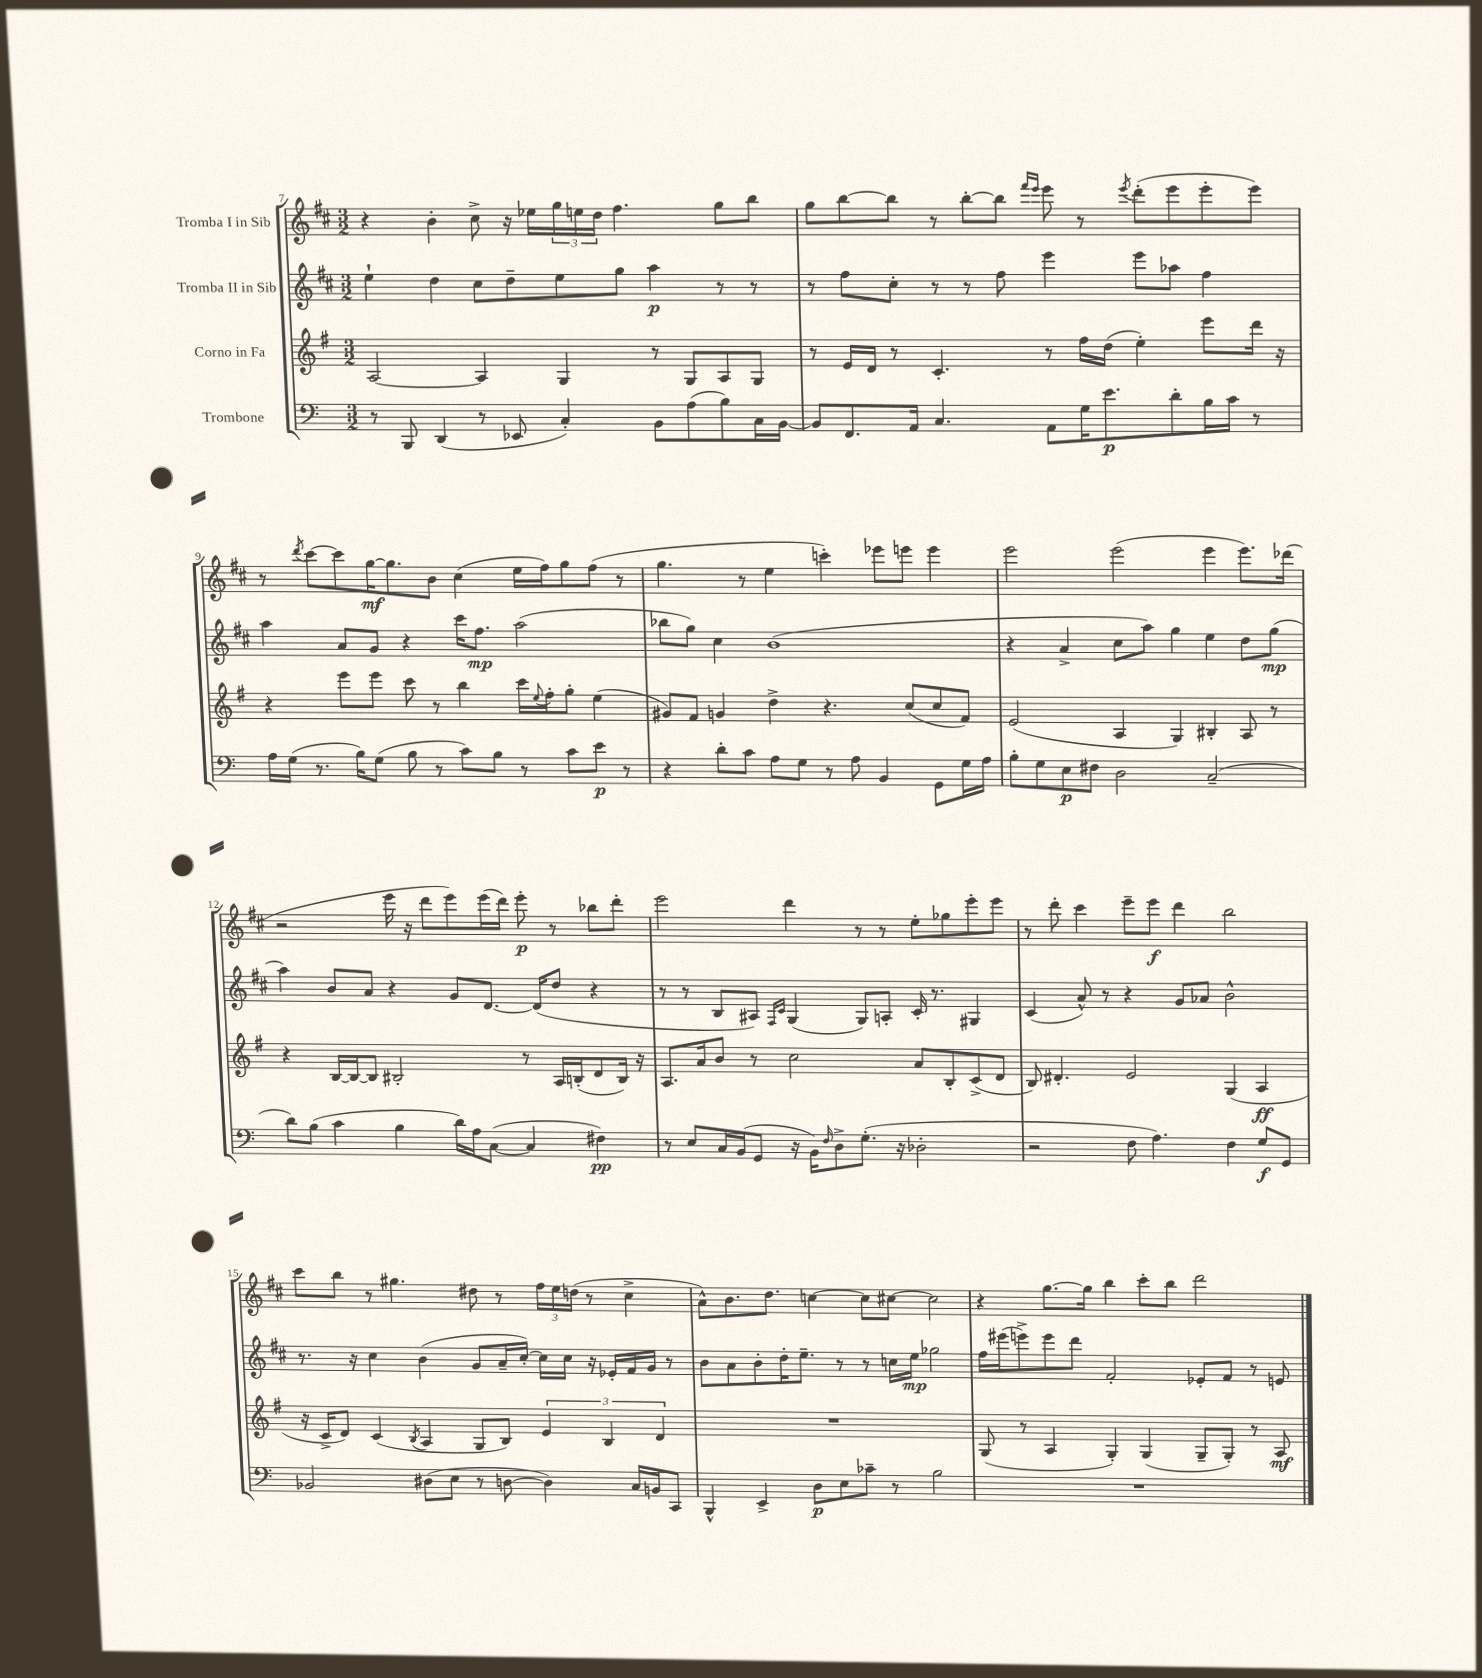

**kern	**dynam	**kern	**dynam	**kern	**dynam	**kern	**dynam
*part4	*part4	*part3	*part3	*part2	*part2	*part1	*part1
*staff4	*staff4	*staff3	*staff3	*staff2	*staff2	*staff1	*staff1
*I"Trombone	*	*I"Corno in Fa	*	*I"Tromba II in Sib	*	*I"Tromba I in Sib	*
*clefF4	*	*clefG2	*	*clefG2	*	*clefG2	*
*k[]	*	*k[f#]	*	*k[f#c#]	*	*k[f#c#]	*
*M3/2	*	*M3/2	*	*M3/2	*	*M3/2	*
=7	=7	=7	=7	=7	=7	=7	=7
8r	.	[2A/	.	4ee`\	.	4r	.
8BBB/	.	.	.	.	.	.	.
(4DD/	.	.	.	4dd\	.	4b'\	.
8r	.	4A/]	.	8cc#\L	.	8cc#^\	.
8EE-X/	.	.	.	8dd~\	.	16r	.
.	.	.	.	.	.	16ee-X\LL	.
4C'/)	.	4G/	.	8ee\	.	24gg\	.
.	.	.	.	.	.	24een\	.
.	.	.	.	.	.	24dd\JJ	.
.	.	.	.	8gg\J	.	4.ff#\	.
8BB\L	.	8r	.	4aa\	p	.	.
(8A\	.	8G/L	.	.	.	.	.
8B\)	.	8A/	.	8r	.	8gg\L	.
16C\L	.	8G/J	.	8r	.	8bb\J	.
[16BB\JJ	.	.	.	.	.	.	.
=8	=8	=8	=8	=8	=8	=8	=8
8BB/L]	.	8r	.	8r	.	8gg\L	.
8.FF/	.	16e/LL	.	8ff#\L	.	[8bb\	.
.	.	16d/JJ	.	.	.	.	.
.	.	8r	.	8cc#'\J	.	8bb\J]	.
16AA/Jk	.	.	.	.	.	.	.
4.C/	.	4.c'/	.	8r	.	8r	.
.	.	.	.	8r	.	[8bb'\L	.
.	.	.	.	8ff#\	.	8bb\J]	.
.	.	.	.	.	.	16qqfff#/LL	.
.	.	.	.	.	.	16qqeee/JJ	.
8AA\L	.	8r	.	4eee\	.	8eee\	.
16G\K	.	16ff#\LL	.	.	.	8r	.
8.e\	p	(16dd\JJ	.	.	.	.	.
.	.	.	.	.	.	8qeee/	.
.	.	4ee'\)	.	8eee\L	.	(8ddd'\L	.
8d'\	.	.	.	8aa-X\J	.	8eee\	.
16B\L	.	8eee\L	.	4ff#\	.	8eee'\	.
16c\JJ	.	.	.	.	.	.	.
8r	.	16ddd\Jk	.	.	.	8eee\J)	.
.	.	16r	.	.	.	.	.
!!LO:LB:g=z
=9	=9	=9	=9	=9	=9	=9	=9
16A\LL	.	4r	.	4aa\	.	8r	.
(16G\JJ	.	.	.	.	.	.	.
.	.	.	.	.	.	8qddd/	.
8.r	.	.	.	.	.	[8ccc#\L	.
.	.	8eee\L	.	8a/L	.	8ccc#\]	.
16B\KL)	.	.	.	.	.	.	.
(8G\J	.	8eee\J	.	8g/J	.	[16gg\K	mf
.	.	.	.	.	.	8.gg\]	.
8B\	.	8ccc\	.	4r	.	.	.
8r	.	8r	.	.	.	8b\J	.
8c\L)	.	4bb\	.	16ccc#\KL	.	(4cc#\	.
.	.	.	.	8.ff#\J	mp	.	.
8B\J	.	.	.	.	.	.	.
8r	.	16ccc\LL	.	(2aa\	.	16ee\LL	.
.	.	8qqee/	.	.	.	.	.
.	.	16ff#'\J	.	.	.	16ff#\J)	.
8c\L	.	8gg'\J	.	.	.	8gg\	.
8e\J	p	(4ee\	.	.	.	(8ff#\J	.
8r	.	.	.	.	.	8r	.
=10	=10	=10	=10	=10	=10	=10	=10
4r	.	8g#X/L)	.	8bb-X\L	.	4.gg\	.
.	.	8f#/J	.	8gg\J)	.	.	.
8d'\L	.	4gn/	.	4cc#\	.	.	.
8c\J	.	.	.	.	.	8r	.
8A\L	.	4dd^\	.	(1b	.	4ee\	.
8G\J	.	.	.	.	.	.	.
8r	.	4.r	.	.	.	4cccn'\)	.
8A\	.	.	.	.	.	.	.
4BB/	.	.	.	.	.	8eee-X\L	.
.	.	(8cc/L	.	.	.	8eeen\J	.
8GG\L	.	8cc/	.	.	.	4eee\	.
16G\L	.	8f#/J)	.	.	.	.	.
16A\JJ	.	.	.	.	.	.	.
=11	=11	=11	=11	=11	=11	=11	=11
8B'\L	.	(2e/	.	4r	.	2eee\	.
8G\	.	.	.	.	.	.	.
8E\	p	.	.	4a^/	.	.	.
8F#X\J	.	.	.	.	.	.	.
2D\	.	4A/	.	8cc#\L	.	(2eee\	.
.	.	.	.	8aa\J)	.	.	.
.	.	4G/)	.	4gg\	.	.	.
(2C~/	.	4B#X'/	.	4ee\	.	4eee\	.
.	.	8A/	.	8dd\L	.	8.eee\L)	.
.	.	8r	.	(8gg\J	mp	.	.
.	.	.	.	.	.	(16ddd-X\Jk	.
!!LO:LB:g=z
=12	=12	=12	=12	=12	=12	=12	=12
8d\L)	.	4r	.	4aa\)	.	2r	.
(8B\J	.	.	.	.	.	.	.
4c\	.	[16B/LL	.	8b/L	.	.	.
.	.	16B/J_	.	.	.	.	.
.	.	8B/J]	.	8a/J	.	.	.
4B\	.	2B#X'/	.	4r	.	16eee\	.
.	.	.	.	.	.	16r	.
.	.	.	.	.	.	8ddd\L	.
16d\LL)	.	.	.	8g/L	.	8eee\)	.
16A\J	.	.	.	.	.	.	.
([8C\J	.	.	.	[8.d/J	.	(16eee\L	.
.	.	.	.	.	.	16ddd\JJ)	.
4C/]	.	8r	.	.	.	8eee'\	p
.	.	.	.	(16d/KL]	.	.	.
.	.	16A/LL	.	8dd/J	.	8r	.
.	.	(16Bn'/J	.	.	.	.	.
4F#X\)	pp	8d/	.	4r	.	8bb-X\L	.
.	.	16B/Jk)	.	.	.	8ddd'\J	.
.	.	16r	.	.	.	.	.
=13	=13	=13	=13	=13	=13	=13	=13
8r	.	8.A/L	.	8r	.	2eee\	.
8E/L	.	.	.	8r	.	.	.
.	.	16a/k	.	.	.	.	.
16C/L	.	8b/J	.	8B/L	.	.	.
(16BB/J	.	.	.	.	.	.	.
8GG/J	.	8r	.	8A#X/J)	.	.	.
.	.	.	.	16qqF#/LL	.	.	.
.	.	.	.	16qqc#/JJ	.	.	.
16r	.	2cc\	.	(4G/	.	4ddd\	.
16BB\KL)	.	.	.	.	.	.	.
16qqF/	.	.	.	.	.	.	.
8D^\	.	.	.	.	.	.	.
(8.G'\J	.	.	.	8G/L)	.	8r	.
.	.	.	.	8An'/J	.	8r	.
16r	.	.	.	.	.	.	.
2D-X'\	.	8a/L	.	16c#'/	.	8ee'\L	.
.	.	.	.	8.r	.	.	.
.	.	8B'/	.	.	.	8gg-X\	.
.	.	(8c^/	.	4G#X/	.	8eee'\	.
.	.	8d/J	.	.	.	8eee\J	.
=14	=14	=14	=14	=14	=14	=14	=14
2r	.	8B/)	.	(4c#/	.	8r	.
.	.	4.d#X'/	.	.	.	8ddd'\	.
.	.	.	.	8a^^/)	.	4ccc#\	.
.	.	.	.	8r	.	.	.
8F\	.	2e/	.	4r	.	8eee~\L	.
4.A\)	.	.	.	.	.	8eee\J	f
.	.	.	.	8g/L	.	4ddd\	.
.	.	.	.	8a-X/J	.	.	.
4F\	.	(4G/	.	2b^^\	.	2bb\	.
8G/L	f	4A/	ff	.	.	.	.
8GG/J	.	.	.	.	.	.	.
!!LO:LB:g=z
=15	=15	=15	=15	=15	=15	=15	=15
2BB-X/	.	16r	.	8.r	.	8ccc#\L	.
.	.	16c^/KL	.	.	.	.	.
.	.	8d/J)	.	.	.	8bb\J	.
.	.	.	.	16r	.	.	.
.	.	(4c/	.	4cc#\	.	8r	.
.	.	.	.	.	.	4.gg#X\	.
.	.	8qB/	.	.	.	.	.
(8D#X\L	.	4A/	.	(4b\	.	.	.
8E\J	.	.	.	.	.	.	.
8r	.	8G/L	.	8g/L	.	8dd#X\	.
[8Dn\	.	8B/J)	.	16a~/L	.	8r	.
.	.	.	.	[16cc#'/JJ)	.	.	.
4D\])	.	6e/	.	16cc#\LL]	.	24ff#\LL	.
.	.	.	.	.	.	24ee\	.
.	.	.	.	16cc#\JJ	.	.	.
.	.	.	.	.	.	(24ddn\JJ	.
.	.	.	.	16r	.	8r	.
.	.	6B/	.	.	.	.	.
.	.	.	.	16e-X'/LL	.	.	.
16C/LL	.	.	.	16f#/	.	4cc#^\	.
16BBn/J	.	.	.	16g/JJ	.	.	.
.	.	6d/	.	.	.	.	.
8CC/J	.	.	.	8r	.	.	.
=16	=16	=16	=16	=16	=16	=16	=16
4BBB^^/	.	1.r	.	8b\L	.	8a^^\L)	.
.	.	.	.	8a\	.	8.b\	.
4EE^/	.	.	.	8b'\	.	.	.
.	.	.	.	.	.	8.dd\J	.
.	.	.	.	16dd'\K	.	.	.
.	.	.	.	8.ee~\J	.	.	.
8D\L	p	.	.	.	.	[4ccn\	.
8E\	.	.	.	8r	.	.	.
8c-X~\J	.	.	.	8r	.	8cc\L]	.
8r	.	.	.	16ccn\LL	.	[8cc#X\J	.
.	.	.	.	16ee\JJ	mp	.	.
2B\	.	.	.	2gg-X\	.	2cc#\]	.
=17	=17	=17	=17	=17	=17	=17	=17
1.r	.	(8G/	.	16ff#\LL	.	4r	.
.	.	.	.	(16eee#X\J	.	.	.
.	.	8r	.	8eeen^\)	.	.	.
.	.	4A/	.	8eee\	.	[8.gg\L	.
.	.	.	.	8ddd\J	.	.	.
.	.	.	.	.	.	16gg\Jk]	.
.	.	4G'/)	.	2f#'/	.	4bb\	.
.	.	(4G/	.	.	.	8ccc#'\L	.
.	.	.	.	.	.	8bb\J	.
.	.	8G~/L	.	8e-X'/L	.	2ddd\	.
.	.	8G'/J)	.	8f#/J	.	.	.
.	.	8r	.	8r	.	.	.
.	.	8A/	mf	8en/	.	.	.
==	==	==	==	==	==	==	==
*-	*-	*-	*-	*-	*-	*-	*-
